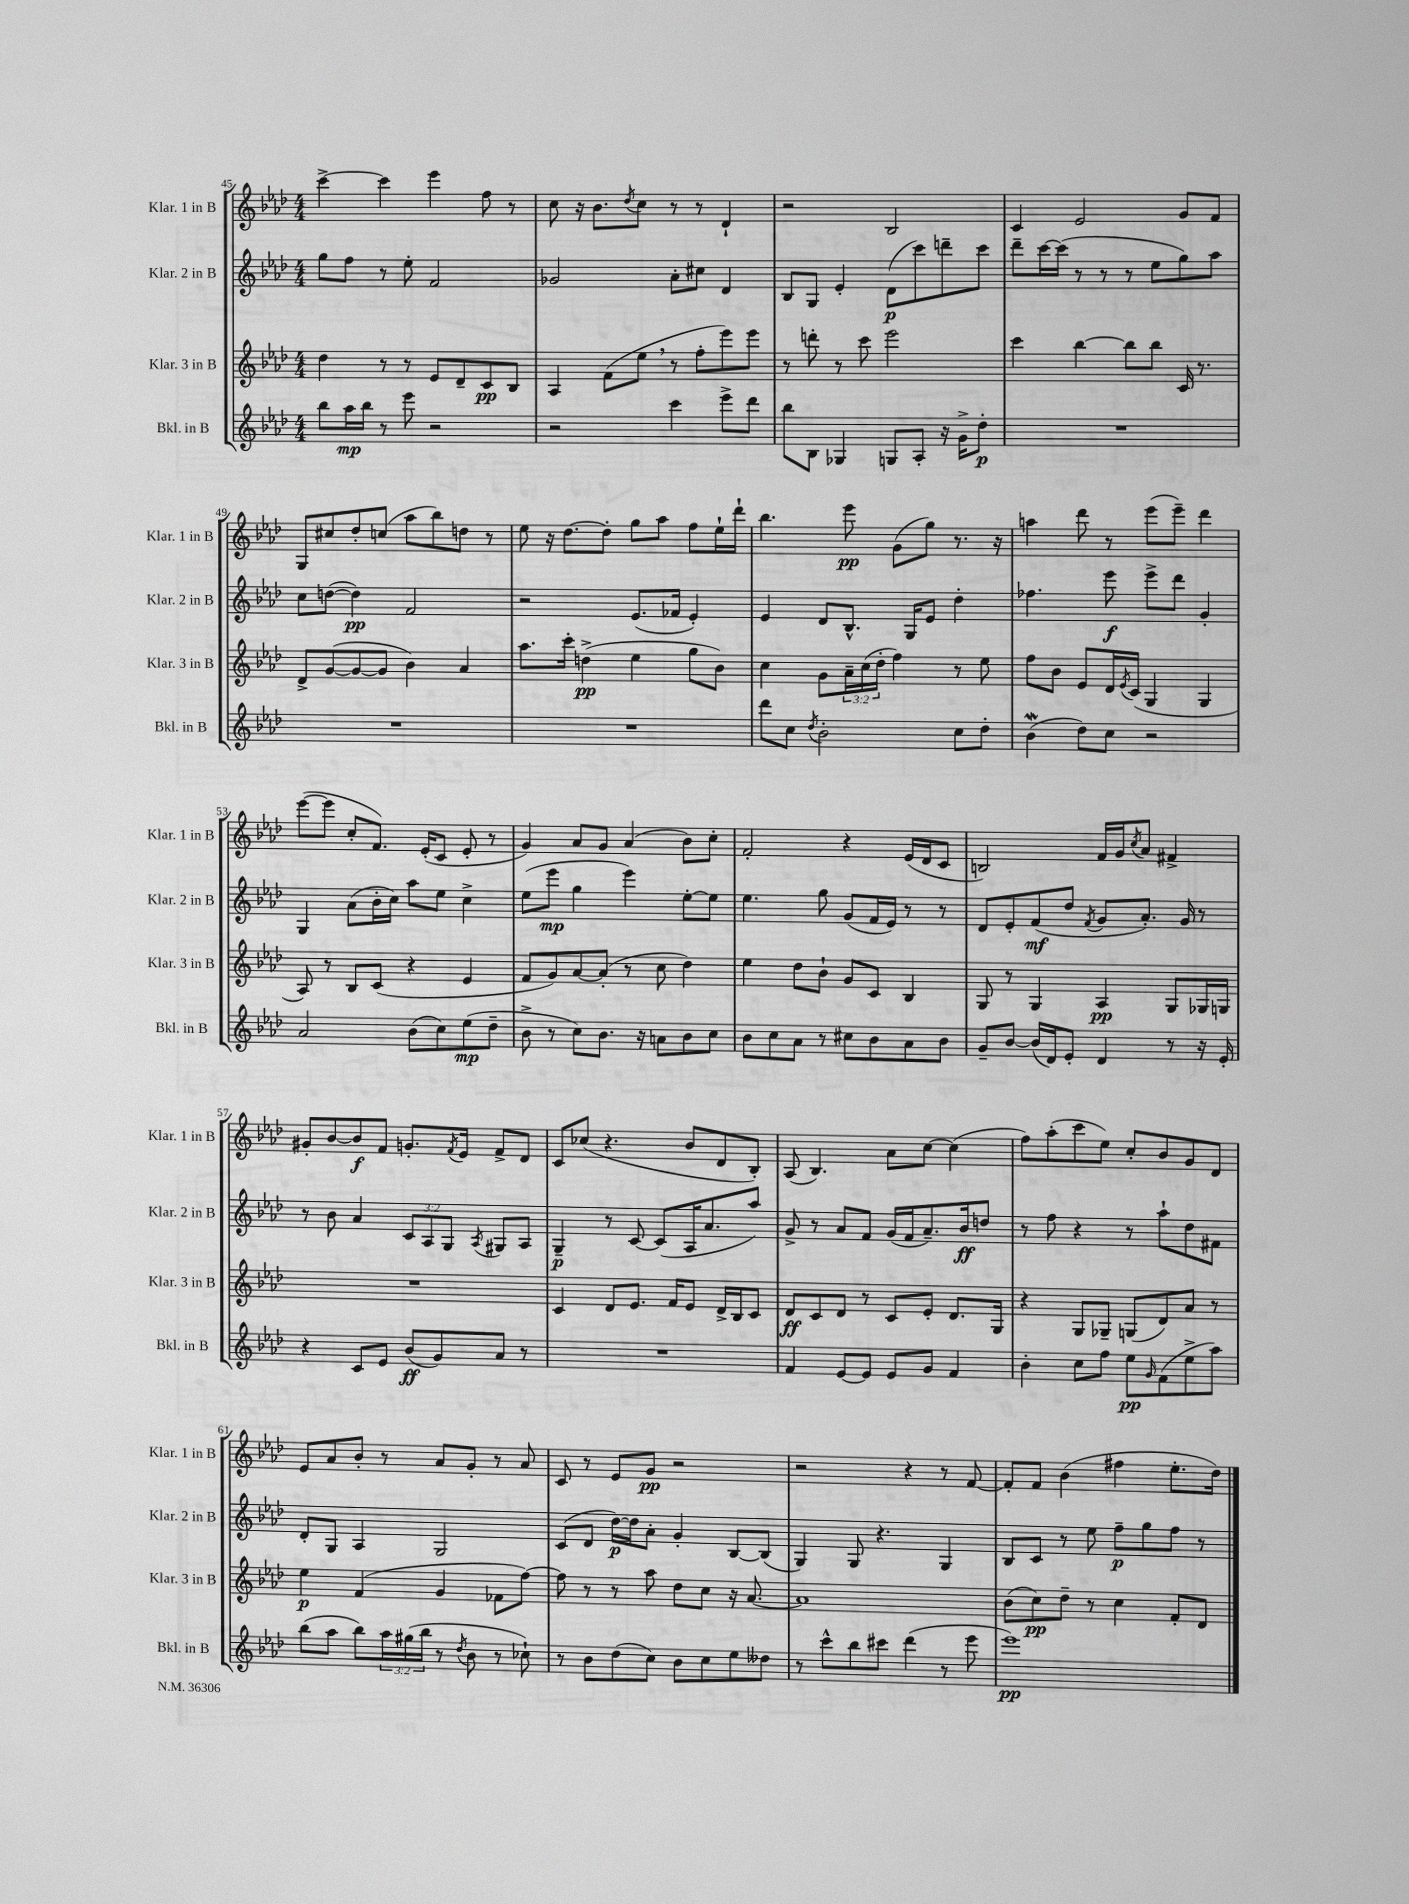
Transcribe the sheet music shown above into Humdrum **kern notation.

**kern	**kern	**kern	**kern
*staff4	*staff3	*staff2	*staff1
*clefG2	*clefG2	*clefG2	*clefG2
*k[b-e-a-d-]	*k[b-e-a-d-]	*k[b-e-a-d-]	*k[b-e-a-d-]
*M4/4	*M4/4	*M4/4	*M4/4
8bb-	4dd-	8gg	[4ccc^
16aa-	.	8ff	.
16bb-	.	.	.
8r	8r	8r	4ccc]
8eee-	8r	8ee-'	.
2r	8e-	2f	4eee-
.	8d-~	.	.
.	8c	.	8ff
.	8B-	.	8r
=	=	=	=
2r	4A-	2g-	8cc
.	.	.	16r
.	.	.	8.b-
.	(8f	.	.
.	.	.	8qdd-
.	8ee-	.	8cc
4ccc	8r	8a-'	8r
.	8ff'	8cc#	8r
8eee-^	8eee-)	4d-	4d-`
8ddd-	8eee-	.	.
=	=	=	=
8bb-	8r	8B-	2r
8B-	8ddd'	8G	.
4G-	8r	4e-'	.
.	8ccc	.	.
8G	2eee-	(8d-	2B-
8A-'	.	8ccc)	.
16r	.	8ddd~	.
16g^	.	.	.
8dd-'	.	8ccc	.
=	=	=	=
1r	4ccc	8ddd-~	4c
.	.	[16ccc	.
.	.	(16ccc]	.
.	[4bb-	8r	2e-
.	.	8r	.
.	8bb-]	8r	.
.	8bb-	8ee-	.
.	16c	8gg)	8g
.	8.r	.	.
.	.	8aa-	8f
=	=	=	=
1r	8d-^	8cc	8G
.	([8g	([8dd	8cc#
.	8g_	4dd])	8dd-'
.	8g]	.	(8cc
.	4b-)	2f	8aa-
.	.	.	8bb-)
.	4a-	.	8dd
.	.	.	8r
=	=	=	=
1r	8.aa-	2r	8ee-
.	.	.	16r
.	16ccc'	.	[8.dd-
.	(4dd^	.	.
.	.	.	8dd-']
.	4ee-	(8.e-	8gg
.	.	.	8aa-
.	.	16f-	.
.	8gg	4e-')	8ff
.	8b-)	.	16ee-`
.	.	.	16ddd-`
=	=	=	=
8ddd-	4cc	4e-	4.bb-
8cc	.	.	.
8qdd-	.	.	.
2b-'	8g	8d-	.
.	24a-~	8.B-^^	8eee-
.	(24cc	.	.
.	24dd-'	.	.
.	4ff)	.	(8g
.	.	16G	.
.	.	8e-	8gg)
8cc	8r	4dd-'	8.r
8dd-'	8ee-	.	.
.	.	.	16r
=	=	=	=
(4b-	8ff	4.ff-	4aa
.	8b-	.	.
8dd-)	8e-	.	8ddd-
8cc	16d-	8eee-	8r
.	8qe-	.	.
.	(16c	.	.
2r	4G	8eee-^	(8eee-
.	.	8ddd-	8eee-~)
.	4G	4g'	4ddd-
=	=	=	=
2a-	8A-)	4G	([8eee-
.	8r	.	8eee-]
.	8B-	(8a-	8cc'
.	(8c	16b-'	8.f)
.	.	16cc)	.
(8b-	4r	8aa-	.
.	.	.	(16e-'
8cc)	.	8ee-	8c
(8ee-	4e-	4cc^	8e-'
8dd-~	.	.	8r
=	=	=	=
8b-^	8f	(8ee-	4g)
8r	8g)	8eee-	.
8cc)	[8a-	4gg	8a-
8.b-	(8a-']	.	8g
.	8r	4eee-)	(4a-
16r	.	.	.
8a	8cc	.	.
8b-	4dd-)	[8ee-'	8b-)
8cc	.	8ee-]	8cc'
=	=	=	=
8b-	4ee-	4.ee-	2f'
8cc	.	.	.
8a-	8dd-	.	.
8r	8b-`	8gg	.
8cc#	8g	(8g	4r
8b-	8c	16f	.
.	.	16e-)	.
8a-	4B-	8r	(16e-
.	.	.	16d-
8b-	.	8r	8c
=	=	=	=
8g~	8G	8d-	2B)
[8b-	8r	8e-'	.
(16b-]	4G	(8f	.
16d-)	.	.	.
8e-'	.	8dd-	.
.	.	8qf	.
4d-	4A-	8g	16f
.	.	.	16g
.	.	.	8qcc
.	.	8.a-')	8a-
8r	8G	.	4f#^
.	.	16g	.
16r	16G-	8r	.
16e-'	16G	.	.
=	=	=	=
4r	1r	8r	8g#'
.	.	8b-	[8b-
8c	.	4a-	8b-]
8e-	.	.	8f
(8b-	.	12c	8.g'
.	.	12A-	.
8g)	.	.	.
.	.	12G	.
.	.	.	8qf
.	.	.	16e-
.	.	8qA-	.
8a-	.	8G#	8f^
8r	.	8A-	8d-
=	=	=	=
1r	4c	4G~	8c
.	.	.	(8cc-
.	8d-	8r	4.r
.	8.e-	[8c	.
.	.	(8c]	.
.	16f	.	.
.	8e-	16A-	8b-
.	.	8.a-	.
.	16d-^	.	8d-
.	16B-	.	.
.	8c	8aa-)	8B-')
=	=	=	=
4f	8d-	8g^	(8A-
.	8c	8r	4.B-)
[8e-	8d-	8a-	.
8e-]	8r	8f	.
8e-	8c	(16g	8a-
.	.	16f	.
8g	8e-'	8.a-~)	[8cc
4f	8.d-	.	(4cc]
.	.	16b-	.
.	.	8dd	.
.	16G	.	.
=	=	=	=
4b-'	4r	8r	8ff)
.	.	8ff	(8aa-'
8cc	8G	4r	8ccc
8ff	8G-~	.	8ee-)
8ee-	(8G	8r	8cc'
16qqg	.	.	.
(8f	8d-)	8aa-`	8b-
8ee-^	8a-	8dd-	8g
8aa-)	8r	8f#	8d-
=	=	=	=
(8bb-	4ee-	8d-'	8e-
8aa-	.	8G	8a-
8bb-)	(4f	4A-	8b-'
24aa-	.	.	8r
(24gg#	.	.	.
24bb-	.	.	.
8r	4g	2G	8a-
8qdd-	.	.	.
8b-	.	.	8g'
8r	8f-	.	8r
8cc-`)	[8ff)	.	8a-
=	=	=	=
8r	8ff]	(8c	8c
8b-	8r	8d-	8r
(8dd-	8r	[16dd-)	8e-
.	.	16dd-]	.
8cc)	8aa-	8a-'	8g
8b-	8dd-	4g'	2r
8cc	8cc	.	.
8ee-	16r	[8B-	.
.	[8.a-	.	.
8dd--	.	(8B-]	.
=	=	=	=
8r	1a-]	4G)	2r
8ccc^^	.	.	.
8bb-	.	8G	.
8ccc#	.	4.r	.
(4ddd-	.	.	4r
8r	.	4G	8r
8eee-	.	.	[8f
=	=	=	=
1eee-)	(8b-	8B-	8f']
.	8cc)	8c	8f
.	8dd-~	8r	(4b-
.	8r	8ee-	.
.	4cc	8ff~	4ff#
.	.	8gg	.
.	8f'	8ff	8.ee-'
.	8d-	8r	.
.	.	.	16dd-)
==	==	==	==
*-	*-	*-	*-
